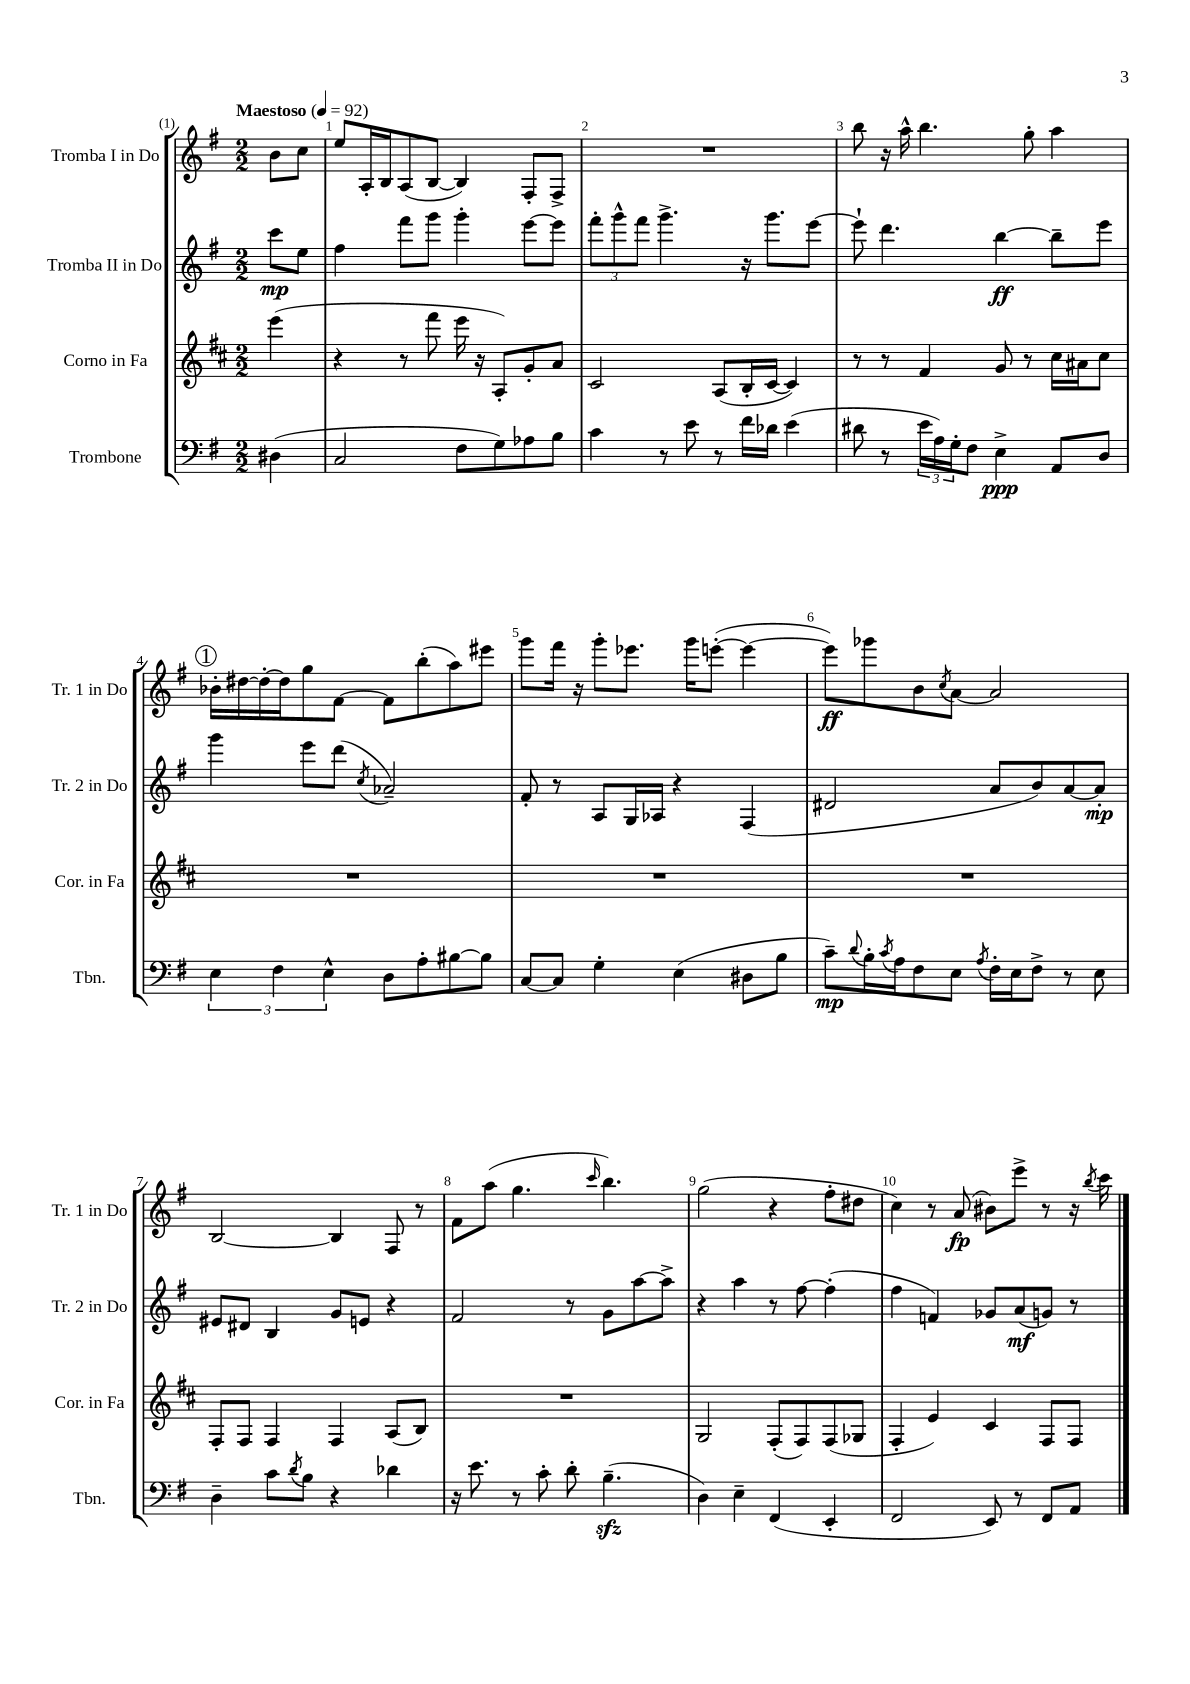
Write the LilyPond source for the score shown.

<<
\new StaffGroup <<
\new Staff = "s0" \with { instrumentName = "Tromba I in Do" shortInstrumentName = "Tr. 1 in Do" } {
    \clef treble \key g \major \numericTimeSignature \time 2/2 \partial 4 \tempo "Maestoso" 4 = 92
    b'8 c''8 |
    e''8 a16-. b16 a8( b8~ b4) fis8-. fis8-> |
    R1 |
    b''8 r16 a''16-^ b''4. g''8-. a''4 |
    \mark \markup { \circle "1" } bes'16-. dis''16~ dis''16~-. dis''16 g''8 fis'8~ fis'8 b''8-.( a''8) eis'''8 |
    g'''8 fis'''16 r16 g'''8-. ees'''8. g'''16 e'''8~-.( e'''4~ |
    e'''8\ff) ges'''8 b'8 \acciaccatura { c''8 } a'8~ a'2 |
    b2~ b4 fis8 r8 |
    fis'8 a''8( g''4. \grace { c'''16 } b''4.) |
    g''2( r4 fis''8-. dis''8 |
    c''4) r8 a'8\fp( bis'8) e'''8-> r8 r16 \acciaccatura { b''8 } c'''16 \bar "|." |
}
\new Staff = "s1" \with { instrumentName = "Tromba II in Do" shortInstrumentName = "Tr. 2 in Do" } {
    \clef treble \key g \major \numericTimeSignature \time 2/2 \partial 4
    c'''8\mp e''8 |
    fis''4 fis'''8 g'''8 g'''4-. e'''8~ e'''8 |
    \tuplet 3/2 { fis'''8-. g'''8-^ fis'''8 } g'''4.-> r16 g'''8. e'''8~ |
    e'''8-! d'''4. b''4~\ff b''8-- e'''8 |
    \mark \markup { \circle "1" } g'''4 e'''8 d'''8( \acciaccatura { c''8 } aes'2--) |
    fis'8-. r8 a8 g16 aes16 r4 fis4( |
    dis'2 a'8 b'8) a'8~ a'8-.\mp |
    eis'8 dis'8 b4 g'8 e'8 r4 |
    fis'2 r8 g'8 a''8~ a''8-> |
    r4 a''4 r8 fis''8~ fis''4-.( |
    fis''4 f'4) ges'8 a'8\mf( g'8) r8 \bar "|." |
}
\new Staff = "s2" \with { instrumentName = "Corno in Fa" shortInstrumentName = "Cor. in Fa" } {
    \clef treble \key d \major \numericTimeSignature \time 2/2 \partial 4
    e'''4( |
    r4 r8 fis'''8 e'''16 r16 a8-.) g'8-. a'8 |
    cis'2 a8( b16-. cis'16~ cis'4) |
    r8 r8 fis'4 g'8 r8 cis''16 ais'16 cis''8 |
    \mark \markup { \circle "1" } R1 |
    R1 |
    R1 |
    fis8-. fis8 fis4 fis4 a8( b8) |
    R1 |
    g2 fis8-.( fis8) fis8( ges8 |
    fis4-. e'4) cis'4 fis8 fis8 \bar "|." |
}
\new Staff = "s3" \with { instrumentName = "Trombone" shortInstrumentName = "Tbn." } {
    \clef bass \key g \major \numericTimeSignature \time 2/2 \partial 4
    dis4( |
    c2 fis8 g8) aes8 b8 |
    c'4 r8 e'8 r8 fis'16 des'16 e'4( |
    dis'8 r8 \tuplet 3/2 { e'16 a16) g16-. } fis8 e4->\ppp a,8 d8 |
    \mark \markup { \circle "1" } \tuplet 3/2 { e4 fis4 e4-^ } d8 a8-. bis8~ bis8 |
    c8~ c8 g4-. e4( dis8 b8 |
    c'8--\mp) \appoggiatura { d'8 } b16-. \acciaccatura { c'8 } a16 fis8 e8 \acciaccatura { a8 } fis16-. e16 fis8-> r8 e8 |
    d4-- c'8 \acciaccatura { d'8 } b8 r4 des'4 |
    r16 e'8. r8 c'8-. d'8-. b4.--\sfz( |
    d4) e4-- fis,4( e,4-. |
    fis,2 e,8) r8 fis,8 a,8 \bar "|." |
}
>>
>>
\layout { \context { \Score \override BarNumber.break-visibility = ##(#f #t #t) barNumberVisibility = #all-bar-numbers-visible } }
